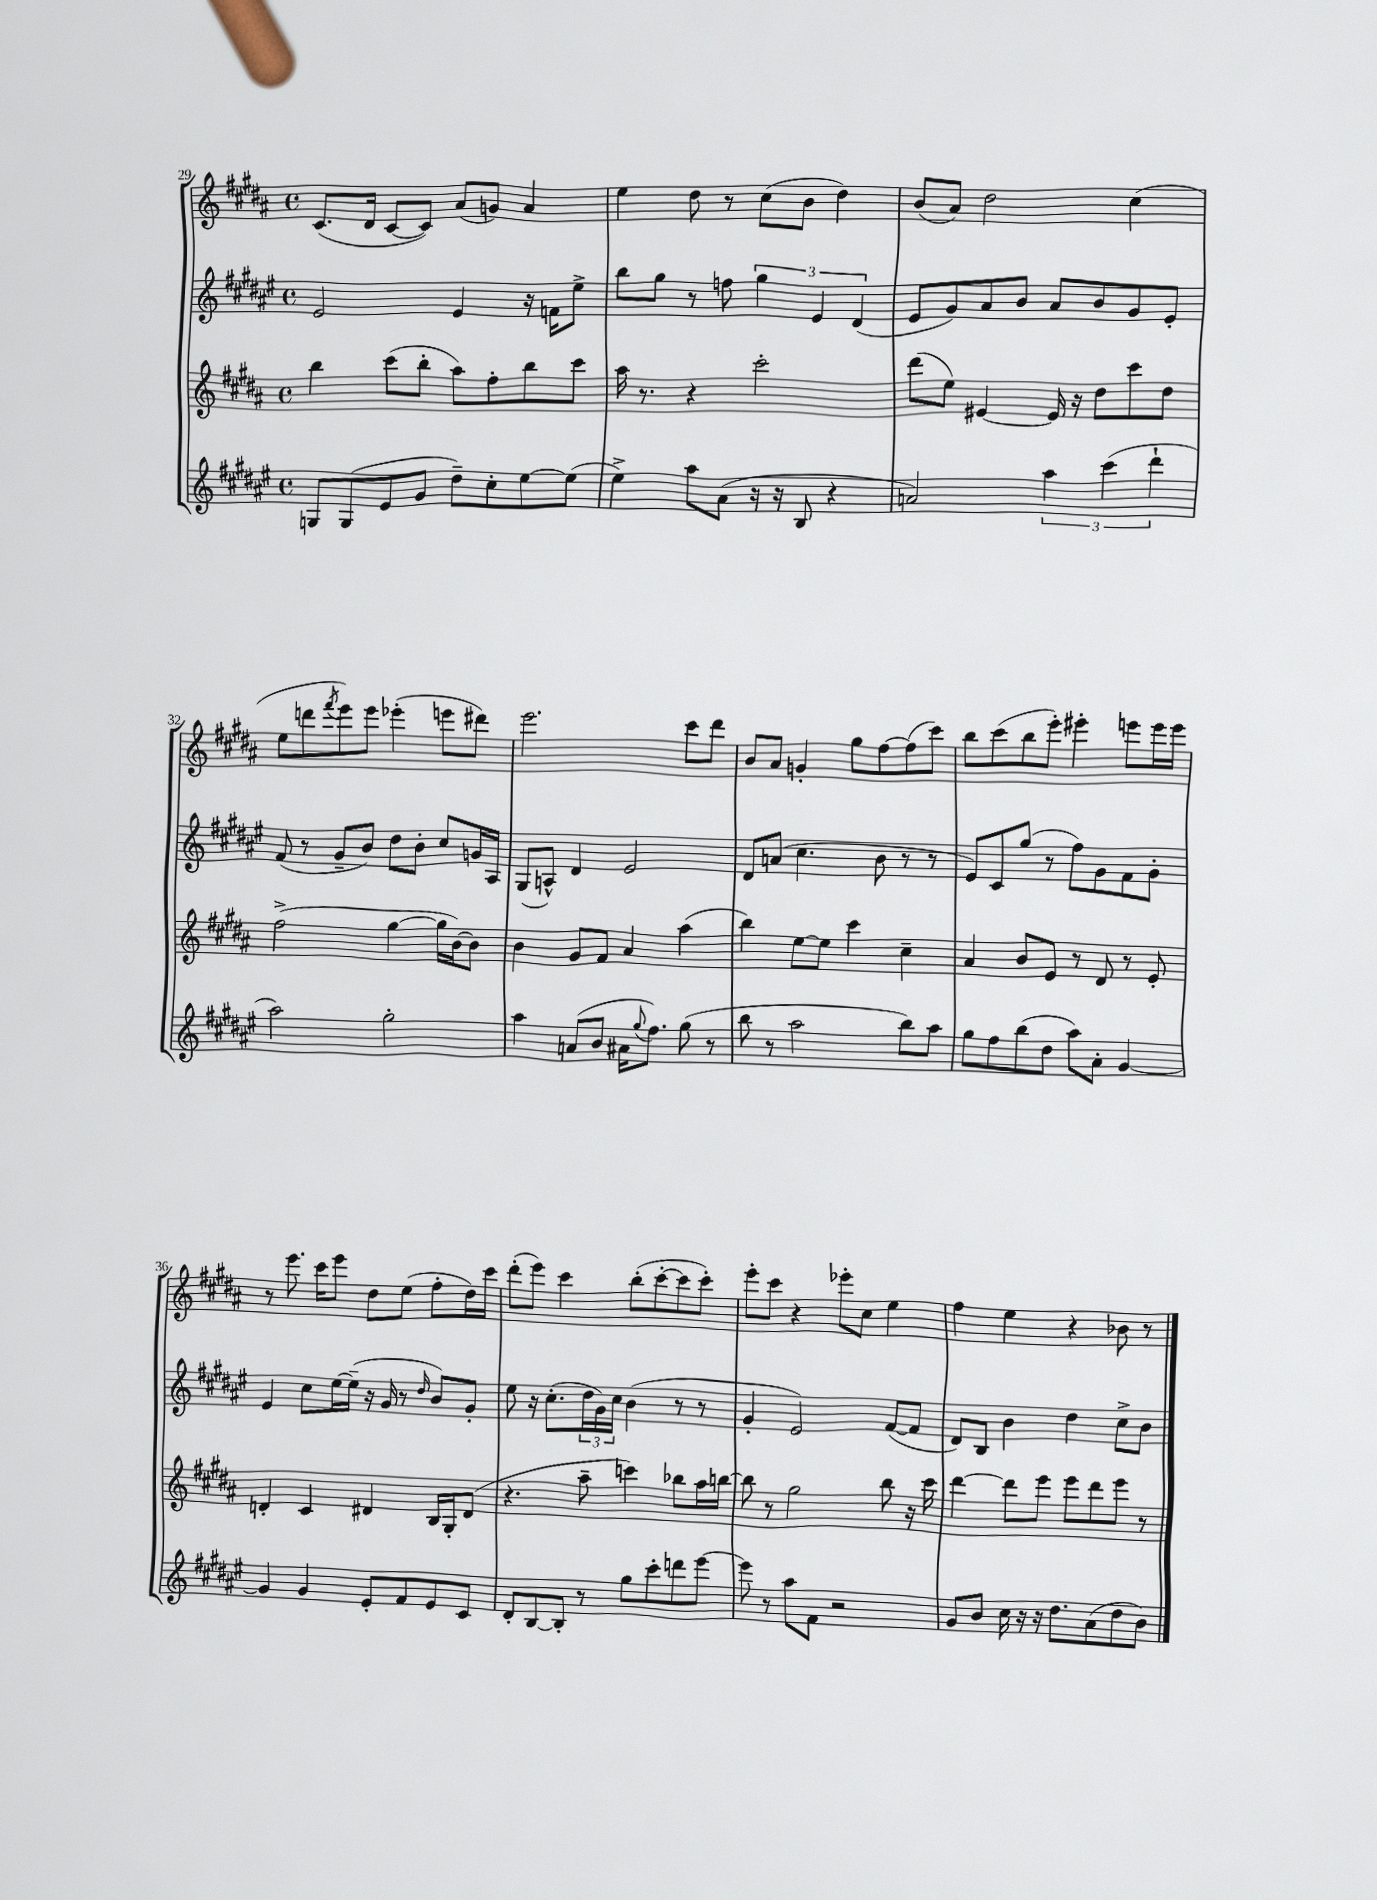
<<
\new StaffGroup <<
\new Staff = "s0" {
    \clef treble \key b \major \defaultTimeSignature \time 4/4
    cis'8.( dis'16 cis'8~ cis'8) ais'8( g'8) ais'4 |
    e''4 dis''8 r8 cis''8( b'8 dis''4) |
    b'8( ais'8) dis''2 cis''4( |
    e''8 d'''8 \acciaccatura { fis'''8 } e'''8) e'''8 ees'''4-.( e'''8 dis'''8) |
    e'''2. cis'''8 dis'''8 |
    b'8 ais'8 g'4-. gis''8 fis''8~ fis''8( cis'''8) |
    b''8 cis'''8( b''8 e'''8-.) eis'''4-. e'''8 e'''16 e'''16 |
    r8 e'''8. cis'''16 e'''8 dis''8 e''8( fis''8-. dis''16) cis'''16 |
    dis'''8-.( e'''8) cis'''4 b''8-.( cis'''8~-. cis'''8 cis'''8-.) |
    e'''8-. cis'''8 r4 ees'''8-. cis''8 e''4 |
    fis''4 e''4 r4 bes'8 r8 \bar "|." |
}
\new Staff = "s1" {
    \clef treble \key fis \major \defaultTimeSignature \time 4/4
    eis'2 eis'4 r16 f'16 eis''8-> |
    b''8 gis''8 r8 f''8 \tuplet 3/2 { gis''4 eis'4 dis'4( } |
    eis'8 gis'8) ais'8 b'8 ais'8 b'8 gis'8 eis'8-. |
    fis'8( r8 gis'8-- b'8) dis''8 b'8-. cis''8 g'16 ais16 |
    gis8( a8-^) dis'4 eis'2 |
    dis'8 a'8( cis''4. b'8 r8 r8 |
    eis'8) cis'8 gis''8( r8 fis''8) gis'8 fis'8 gis'8-. |
    eis'4 cis''8 eis''16~ eis''16--( r16 gis'16 r8 \grace { dis''16 } b'8) gis'8-. |
    eis''8 r16 cis''8.-.( \tuplet 3/2 { dis''16 gis'16) cis''16 } b'4( r8 r8 |
    gis'4-. eis'2) fis'8~( fis'8 |
    dis'8) b8 b'4 dis''4 cis''8-> b'8 \bar "|." |
}
\new Staff = "s2" {
    \clef treble \key b \major \defaultTimeSignature \time 4/4
    b''4 cis'''8( b''8-. ais''8) fis''8-. b''8 cis'''8 |
    ais''16 r8. r4 cis'''2-. |
    dis'''8( e''8) eis'4~ eis'16 r16 dis''8 cis'''8 dis''8 |
    fis''2->( gis''4~ gis''16 b'16~) b'8 |
    b'4 gis'8 fis'8 ais'4 ais''4( |
    b''4) e''8~ e''8 cis'''4 cis''4-- |
    ais'4 b'8 e'8 r8 dis'8 r8 e'8-. |
    d'4-. cis'4 dis'4 b16 gis16-. dis'8( |
    r4. ais''8-- c'''4) bes''8 ais''16 b''16~ |
    b''8 r8 gis''2 b''8 r16 cis'''16 |
    dis'''4~ dis'''8 e'''8 e'''8 dis'''8 e'''8 r8 \bar "|." |
}
\new Staff = "s3" {
    \clef treble \key fis \major \defaultTimeSignature \time 4/4
    g8 g8( eis'8 gis'8 dis''8--) cis''8-. eis''8~ eis''8( |
    eis''4->) ais''8 ais'8( r16 r16 b8 r4 |
    a'2) \tuplet 3/2 { ais''4 cis'''4( dis'''4-! } |
    ais''2) gis''2-. |
    ais''4 a'8( b'8 ais'16 \appoggiatura { gis''8 } fis''8.) gis''8( r8 |
    b''8 r8 ais''2 b''8) ais''8 |
    gis''8 fis''8 b''8( dis''8 ais''8) ais'8-. gis'4~ |
    gis'4 gis'4 eis'8-. fis'8 eis'8 cis'8 |
    dis'8-. b8~ b8-. r8 gis''8 cis'''8-. d'''8 eis'''8~ |
    eis'''8 r8 ais''8 fis'8 r2 |
    gis'8 b'8 cis''16 r16 r16 dis''8. ais'8( dis''8 b'8) \bar "|." |
}
>>
>>
\layout { \context { \Score currentBarNumber = #29 } }
